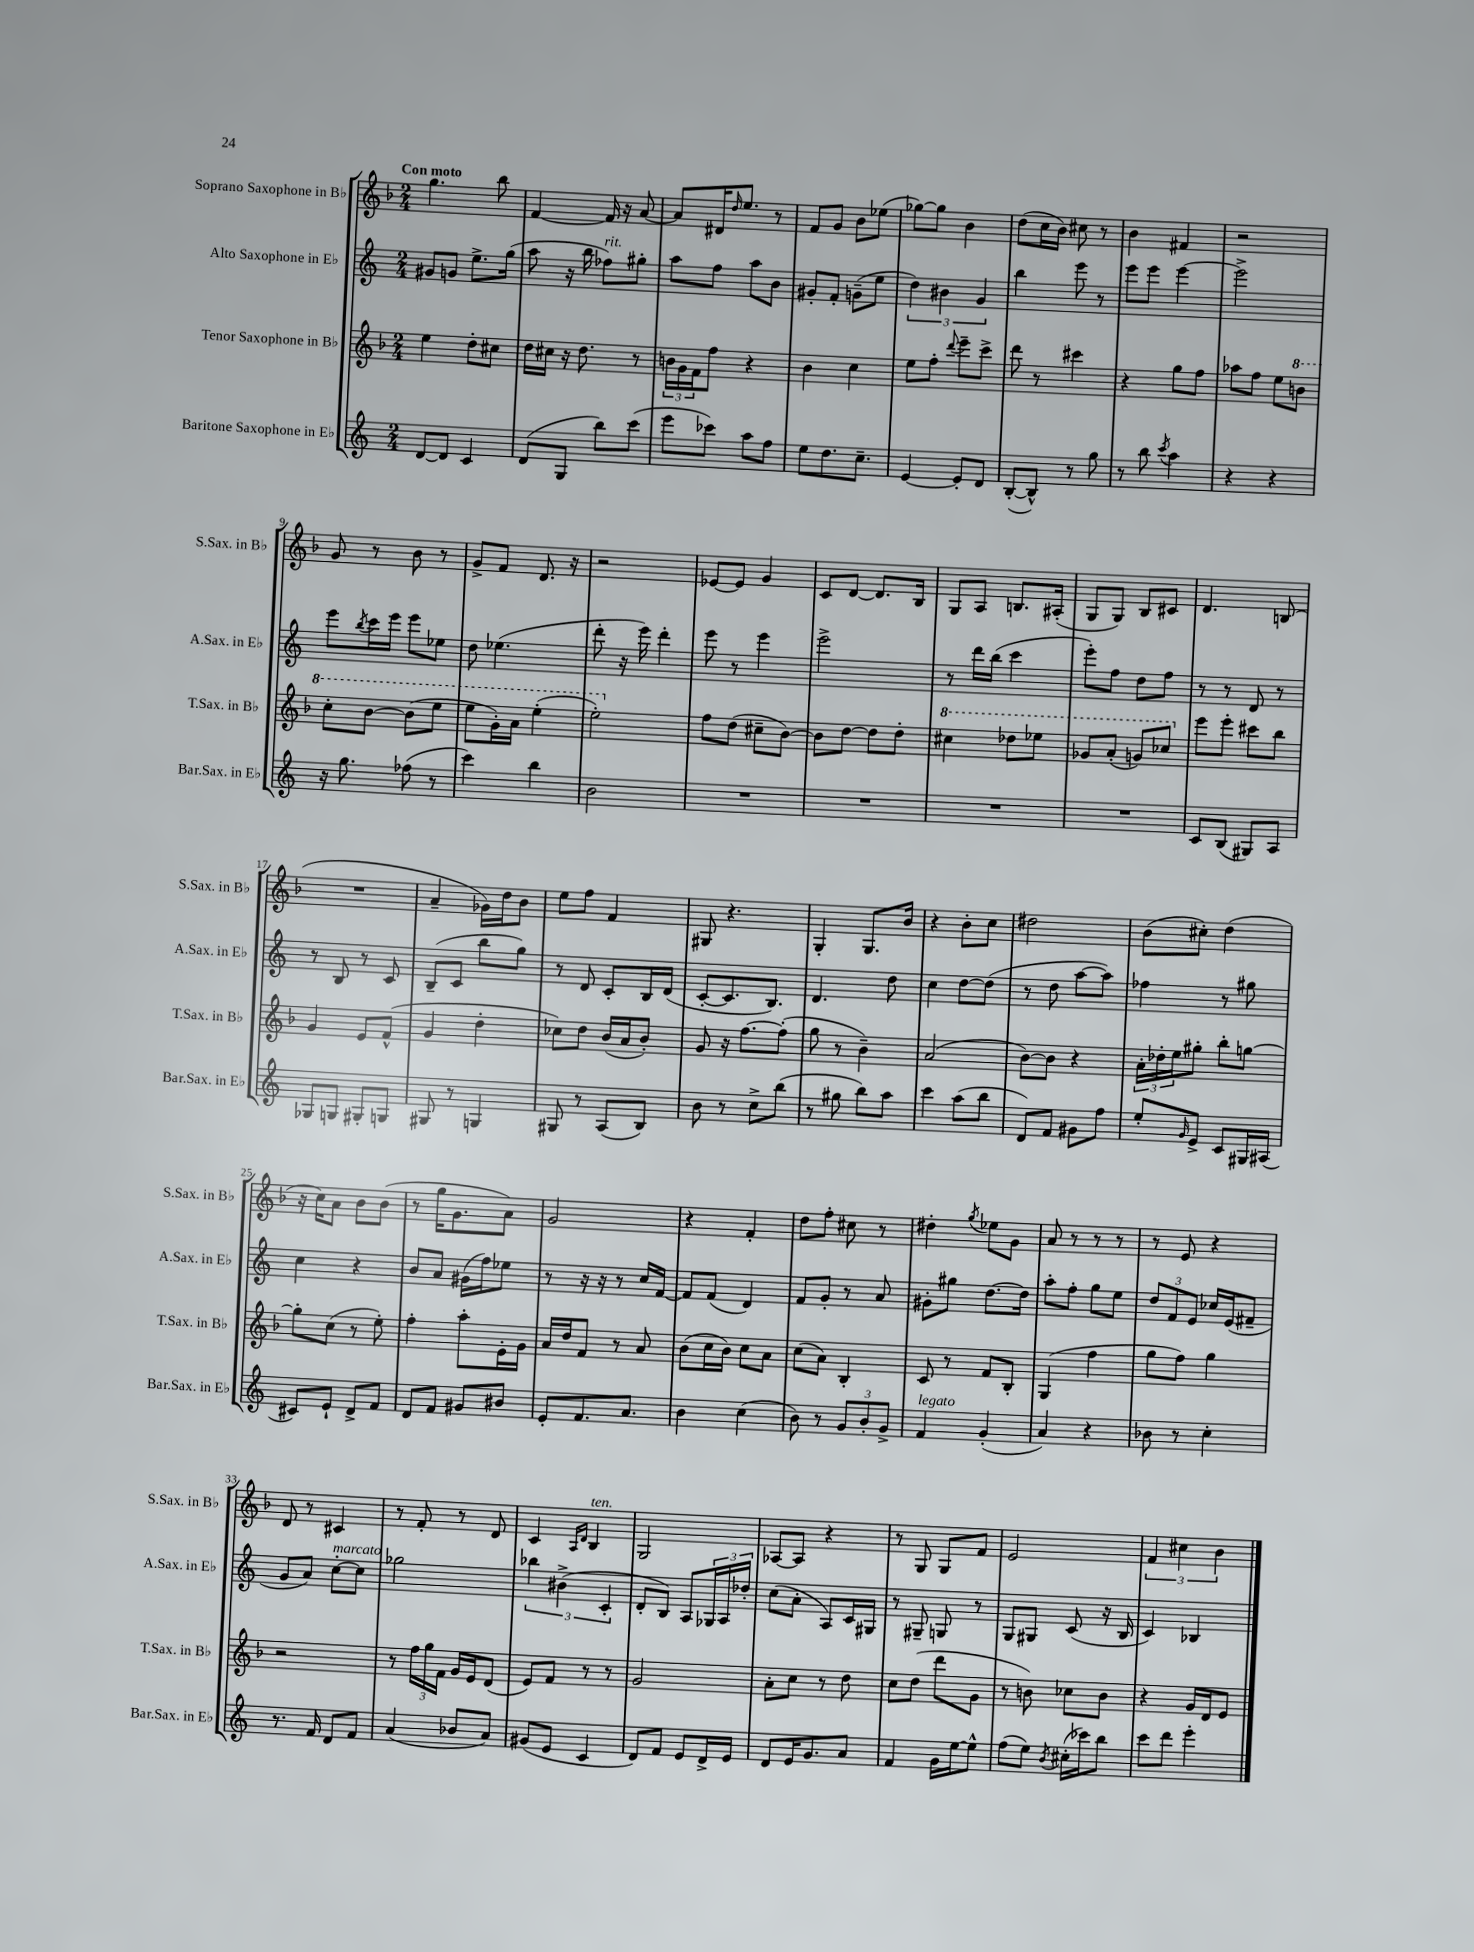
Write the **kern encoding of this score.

**kern	**kern	**kern	**kern
*part4	*part3	*part2	*part1
*staff4	*staff3	*staff2	*staff1
*I"Baritone Saxophone in E♭	*I"Tenor Saxophone in B♭	*I"Alto Saxophone in E♭	*I"Soprano Saxophone in B♭
*I'Bar.Sax. in E♭	*I'T.Sax. in B♭	*I'A.Sax. in E♭	*I'S.Sax. in B♭
*clefG2	*clefG2	*clefG2	*clefG2
*k[]	*k[b-]	*k[]	*k[b-]
*M2/4	*M2/4	*M2/4	*M2/4
=1	=1	=1	=1
!	!	!	!LO:TX:a:B:t=Con moto
[8d/L	4ee\	8g#X/L	4.gg\
8d/J]	.	8gn/J	.
4c/	8dd'\L	8.ee^\L	.
.	8cc#X\J	.	8bb-\
.	.	(16gg\Jk	.
=2	=2	=2	=2
(8d/L	16dd\LL	8aa\	[4f/
.	16cc#X\JJ	.	.
8G/J	16r	16r	.
.	8.dd\	16bb\	.
!	!	!LO:TX:a:i:t=rit.	!
8bb\L)	.	8ff-X\L)	16f/]
.	.	.	16r
(8ccc\J	8r	8gg#X'\J	[8a/
=3	=3	=3	=3
8eee\L	24bn\LL	8aa\L	8a/L]
.	24g\	.	.
.	24f\J	.	.
8ccc-X\J)	8ff\J	8ff\J	16d#X/K
.	.	.	16qqdd/
.	.	.	8.ee/J
8aa\L	4r	8aa\L	.
8ff\J	.	8b\J	8r
=4	=4	=4	=4
8ee\L	4b-\	8g#X'/L	8f/L
8.dd\	.	8f'/J	8g/J
.	4cc\	(8gn~\L	8b-\L
8.cc~\J	.	.	.
.	.	8ee\J	(8ee-X\J
=5	=5	=5	=5
[4e/	8ee\L	6dd\)	[8gg-X\L)
.	8ff'\J	.	8gg-\J]
.	.	6b#X\	.
.	8qqddd/	.	.
8e'/L]	8eee~\L	.	4b-\
.	.	6g/	.
8d/J	8ccc^\J	.	.
=6	=6	=6	=6
([8B'/L	8ddd\	4bb\	(8dd\L
8B^^/J])	8r	.	16cc\L
.	.	.	16b-\JJ)
8r	4ccc#X\	8eee\	8cc#X\
8gg\	.	8r	8r
=7	=7	=7	=7
8r	4r	8eee\L	4b-\
8bb\	.	8eee\J	.
8qccc/	.	.	.
4aa\	8gg\L	[4eee\	4f#X/
.	8ff\J	.	.
=8	=8	=8	=8
4r	8aa-X\L	2eee^\]	2r
.	8ff\J	.	.
4r	8ee\L	.	.
*	*8va	*	*
.	8bbn\J	.	.
!!LO:LB:g=z
=9	=9	=9	=9
16r	8ccc'\L	8eee\L	8g/
8.gg\	.	.	.
.	.	8qbb/	.
.	[8bb-\J	16ccc\L	8r
.	.	16eee\JJ	.
(8ff-X\	(8bb-\L]	8eee\L	8b-\
8r	8eee\J	8ee-X\J	8r
=10	=10	=10	=10
4ccc\)	8eee\L	8dd\	8g^/L
.	16gg'\L)	(4.ee-X\	8f/J
.	16aa\JJ	.	.
4bb\	(4eee'\	.	8.d/
.	.	.	16r
=11	=11	=11	=11
2b\	2eee'\)	8ddd'\	2r
.	.	16r	.
.	.	16eee\)	.
.	.	4ddd'\	.
=12	=12	=12	=12
*	*X8va	*	*
2r	8ff\L	8eee\	[8e-X/L
.	(8dd\J	8r	8e-/J]
.	8cc#X~\L	4eee\	4g/
.	[8b-\J)	.	.
=13	=13	=13	=13
2r	8b-\L]	2eee^\	8c/L
.	[8dd\J	.	[8d/J
.	8dd\L]	.	8.d/L]
.	8dd'\J	.	.
.	.	.	16B-/Jk
=14	=14	=14	=14
*	*8va	*	*
2r	4ccc#X\	8r	8G/L
.	.	16ddd\LL	8A/J
.	.	(16bb\JJ	.
.	8ddd-X\L	4ccc\	8.Bn/L
.	8eee-X\J	.	.
.	.	.	(16A#X'/Jk
=15	=15	=15	=15
2r	8gg-X/L	8eee'\L)	8G/L
.	(8aa'/J	8ff\J	8G/J)
.	8ggn/L)	8dd\L	8B-/L
.	8ccc-X/J	8ff\J	8c#X/J
=16	=16	=16	=16
*	*X8va	*	*
8c/L	8eee\L	8r	4.d/
(8B/J	8eee'\J	8r	.
8G#X/L)	8ccc#X\L	8d/	.
8A/J	8bb-\J	8r	(8Bn/
!!LO:LB:g=z
=17	=17	=17	=17
8G-X/L	4g/	8r	2r
8Gn/J	.	8B/	.
8G#X'/L	8e/L	8r	.
8Gn/J	(8f^^/J	8c/	.
=18	=18	=18	=18
8G#X/	4g/	(8B~/L	4a~/
8r	.	8c/J	.
4Gn/	4dd'\	8bb\L	16g-X\LL)
.	.	.	16dd\J
.	.	8gg\J)	8b-\J
=19	=19	=19	=19
8G#X/	8cc-X\L)	8r	8ee\L
8r	8dd\J	8d/	8ff\J
(8A/L	(16b-/LL	8c'/L	4f/
.	16a/J	.	.
8B/J)	8b-'/J)	16B/L	.
.	.	(16d/JJ	.
=20	=20	=20	=20
8b\	8g/	[8c'/L	8G#X/
8r	16r	8.c/]	4.r
.	[8.ff\L	.	.
8cc^\L	.	.	.
.	.	8.B/J)	.
(8bb\J	(8ff'\J]	.	.
=21	=21	=21	=21
8r	8gg\	4.d/	4G'/
8gg#X\	8r	.	.
8bb\L)	4b-~\)	.	8.G/L
8aa\J	.	8dd\	.
.	.	.	16b-/Jk
=22	=22	=22	=22
4ccc\	(2a/	4cc\	4r
(8aa\L	.	[8dd\L	8b-'\L
8bb\J	.	(8dd\J]	8cc\J
=23	=23	=23	=23
8d/L)	[8b-\L)	8r	2dd#X\
8f/J	8b-\J]	8dd\	.
8g#X\L	4r	[8aa\L	.
8ff\J	.	8aa\J])	.
=24	=24	=24	=24
8ee'/L	24a'\LL	4ff-X\	(8b-\L
.	24dd-X'\	.	.
.	24ee\J	.	.
16qqg/	.	.	.
8e^/J	8gg#X'\J	.	8cc#X'\J)
8c/L	8bb-'\L	8r	(4dd\
16G#X/L	[8ggn\J	8gg#X\	.
(16A#X/JJ	.	.	.
!!LO:LB:g=z
=25	=25	=25	=25
8c#X/L)	8gg'\L]	4cc\	16r
.	.	.	16cc\KL)
8e`/J	(8cc\J	.	8a\J
8d^/L	8r	4r	8b-\L
8f/J	8ee'\)	.	(8b-\J
=26	=26	=26	=26
8d/L	4ff'\	8b/L	8r
8f/J	.	8a/J	16gg\KL
.	.	.	8.g\
8g#X/L	8aa'\L	(16g#X\LL	.
.	.	16ff\J)	.
8b#X/J	16e'\L	8ee-X\J	8a\J)
.	16g\JJ	.	.
=27	=27	=27	=27
8e'/L	16a/LL	8r	2g/
.	16dd/J	.	.
8.f/	8f/J	16r	.
.	.	16r	.
.	8r	8r	.
8.a/J	.	.	.
.	8a/	16cc/LL	.
.	.	[16f/JJ	.
=28	=28	=28	=28
4b\	(8b-\L	8f/L]	4r
.	16cc\L	(8f/J	.
.	16b-\JJ)	.	.
(4cc\	8cc\L	4d/)	4f'/
.	8a\J	.	.
=29	=29	=29	=29
8b\)	(8cc\L	8f/L	8dd\L
8r	8a\J)	8g'/J	8ff'\J
12g/L	4B-'/	8r	8cc#X\
12b'/	.	.	.
.	.	8a/	8r
12g^/J	.	.	.
=30	=30	=30	=30
!LO:TX:a:i:t=legato	!	!	!
4f/	8c/	8g#X'\L	4dd#X'\
.	8r	8gg#X\J	.
.	.	.	8qgg/
(4g'/	8f/L	[8.dd\L	8ee-X\L
.	8B-'/J	.	8g\J
.	.	16dd\Jk]	.
=31	=31	=31	=31
4a/)	(4G/	8aa'\L	8a/
.	.	8ff'\J	8r
4r	4ff\	8gg\L	8r
.	.	8ee\J	8r
=32	=32	=32	=32
8b-X\	8gg\L	12dd/L	8r
.	.	12f/	.
8r	8ff\J)	.	8e/
.	.	12e/J	.
4cc'\	4gg\	16cc-X/LL	4r
.	.	(16e/J	.
.	.	8f#X~/J	.
!!LO:LB:g=z
=33	=33	=33	=33
8.r	2r	8g/L	8d/
.	.	8a/J)	8r
16f/	.	.	.
!	!	!LO:TX:a:i:t=marcato	!
8d/L	.	[8cc'\L	4c#X/
8f/J	.	8cc\J]	.
=34	=34	=34	=34
(4a/	8r	2gg-X\	8r
.	24ff\LL	.	8f'/
.	24gg\	.	.
.	24f\JJ	.	.
8b-X/L	16g/LL	.	8r
.	16e/J	.	.
8a/J)	(8d/J	.	8d/
=35	=35	=35	=35
(8g#X/L	8e/L)	6bb-X\	4c/
8e/J	8f/J	.	.
.	.	(6b#X^\	.
.	.	.	16qqA/LL
.	.	.	16qqd/JJ
!	!	!	!LO:TX:a:i:t=ten.
4c/	8r	.	4B-/
.	.	6c'/	.
.	8r	.	.
=36	=36	=36	=36
8d/L)	2g/	8d'/L	2G/
8f/J	.	8B/J)	.
8e/L	.	8A/L	.
16d^/L	.	24G-X/L	.
.	.	24A/	.
16e/JJ	.	.	.
.	.	24dd-X'/JJ	.
=37	=37	=37	=37
8d/L	8a'\L	(8cc\L	[8A-X/L
16e/K	8cc\J	8a'\J	8A-/J]
8.g/	.	.	.
.	8r	8A/L)	4r
8a/J	8dd\	16c/L	.
.	.	16G#X/JJ	.
=38	=38	=38	=38
4f/	8cc\L	8r	8r
.	(8dd\J	8G#X~/	8G/
16g\LL	8ddd\L	8Gn/	8G/L
[16ee\J	.	.	.
8ee^^\J]	8g\J	8r	8f/J
=39	=39	=39	=39
(8ff\L	8r	8G/L	2e/
8ee\J)	8bn\)	8G#X/J	.
8qb/	.	.	.
(16cc#X'\LL	8cc-X\L	(8c/	.
16ccc-X\J)	.	.	.
8bb\J	8b\J	16r	.
.	.	16B/	.
=40	=40	=40	=40
8ccc\L	4r	4c/)	6f/
8ddd\J	.	.	.
.	.	.	6cc#X\
4eee'\	16g/LL	4B-X/	.
.	16d/J	.	.
.	.	.	6b-\
.	8e/J	.	.
==	==	==	==
*-	*-	*-	*-
